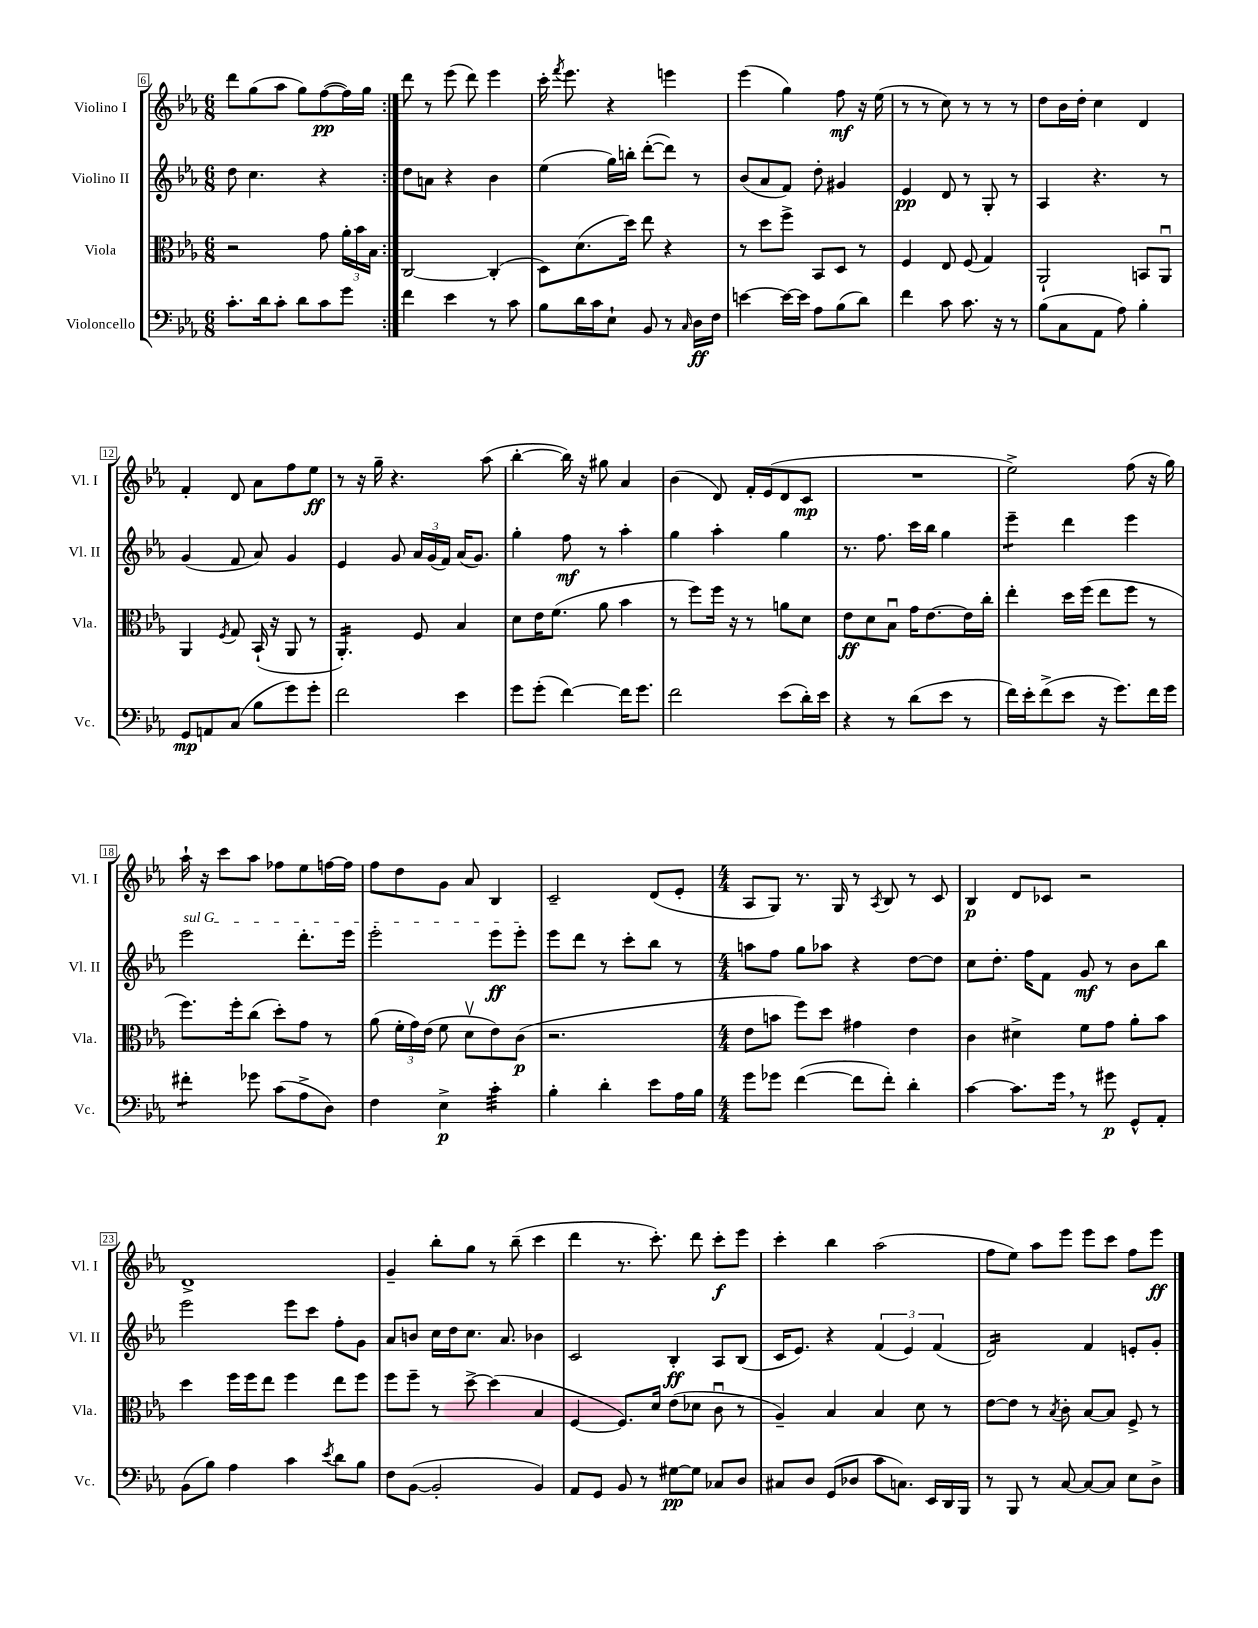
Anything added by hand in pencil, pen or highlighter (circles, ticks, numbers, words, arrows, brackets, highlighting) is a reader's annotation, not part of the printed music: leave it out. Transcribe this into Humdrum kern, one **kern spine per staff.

**kern	**kern	**kern	**kern
*staff4	*staff3	*staff2	*staff1
*clefF4	*clefC3	*clefG2	*clefG2
*k[b-e-a-]	*k[b-e-a-]	*k[b-e-a-]	*k[b-e-a-]
*M6/8	*M6/8	*M6/8	*M6/8
8.c'	2r	8dd	8ddd
.	.	4.cc	(8gg
16d	.	.	.
8c'	.	.	8aa-
8d	.	.	8gg)
8c	8g	4r	([8ff
8g	24a-'	.	16ff])
.	24b-	.	.
.	.	.	16gg
.	24B-	.	.
=:|!	=:|!	=:|!	=:|!
4f	[2C	8dd	8ddd
.	.	8a	8r
4e-	.	4r	(8eee-
.	.	.	8ddd)
8r	(4C']	4b-	4eee-
8c	.	.	.
=	=	=	=
8B-	8D)	(4ee-	16ccc'
.	.	.	8qfff
.	.	.	8.eee-
16d	(8.d	.	.
16c	.	.	.
8E-`	.	16gg)	4r
.	16dd)	16bb'	.
8BB-	8ee-	([8ddd'	.
8r	4r	8ddd])	4eee
16qqC	.	.	.
16D	.	8r	.
16F	.	.	.
=	=	=	=
[4e	8r	(8b-	(4eee-
.	8dd	8a-	.
16e_	8ff^	8f)	4gg)
16e]	.	.	.
8A-	8BB-	8dd'	.
(8B-	8D	4g#	8ff
8d)	8r	.	16r
.	.	.	(16ee-
=	=	=	=
4f	4F	4e-	8r
.	.	.	8r
8c	8E-	8d	8cc)
8.c	(8F	8r	8r
.	4G)	8G'	8r
16r	.	.	.
8r	.	8r	8r
=	=	=	=
(8B-	2AA-`	4A-	8dd
8C	.	.	16b-
.	.	.	16dd'
8AA-	.	4.r	4cc
8A-)	.	.	.
4B-'	8BB	.	4d
.	8AA-u	8r	.
=	=	=	=
8GG	4AA-	(4g	4f'
8AA	.	.	.
.	8qF	.	.
(8C	8G	8f	8d
8B-	(16BB-`	8a-)	8a-
.	16r	.	.
8g)	8AA-	4g	8ff
8g'	8r	.	8ee-
=	=	=	=
2f	4.AA-')	4e-	8r
.	.	.	16r
.	.	.	16gg~
.	.	8g	4.r
.	8F	24a-	.
.	.	(24g	.
.	.	24f)	.
4e-	4B-	(16a-	.
.	.	8.g)	.
.	.	.	(8aa-
=	=	=	=
8g	8d	4gg'	[4bb-'
(8g'	16e-	.	.
.	(8.f	.	.
[4f)	.	8ff	16bb-])
.	.	.	16r
.	8a-	8r	8gg#
16f]	4b-	4aa-'	4a-
8.g	.	.	.
=	=	=	=
2f	8r	4gg	(4b-
.	8ff)	.	.
.	16ff	4aa-'	8d)
.	16r	.	.
.	8r	.	16f'
.	.	.	(16e-
(8e-	8a	4gg	8d
16d')	8d	.	8c
16e-	.	.	.
=	=	=	=
4r	8e-	8.r	2.r
.	8d	.	.
.	.	8.ff	.
8r	8B-u	.	.
(8d	16g	16ccc	.
.	[8.e-	16bb-	.
8e-	.	4gg	.
8r	16e-]	.	.
.	16cc'	.	.
=	=	=	=
16f)	4ee-'	4eee-~	2ee-^)
16e-'	.	.	.
(8f^	.	.	.
8e-	16dd	4ddd	.
.	(16ff	.	.
16r	8ee-	.	.
8.g)	.	.	.
.	8ff	4eee-	(8ff
16f	8r	.	16r
16g	.	.	16gg)
=	=	=	=
4f#'	8.ff)	2eee-	16aa-`
.	.	.	16r
.	.	.	8ccc
.	16ff'	.	.
8g-	(8cc	.	8aa-
(8c	8dd')	.	8ff-
8A-^	8g	8.ddd'	8ee-
8D)	8r	.	[16ff
.	.	16eee-	16ff]
=	=	=	=
4F	(8a-	2eee-'	8ff
.	24f'	.	8dd
.	24g)	.	.
.	(24e-	.	.
4E-^	8f	.	8g
.	8dv	.	8a-
4c'	8e-)	8eee-	4B-
.	(8c	8eee-'	.
=	=	=	=
4B-'	2.r	8eee-	2c~
.	.	8ddd	.
4d'	.	8r	.
.	.	8ccc'	.
8e-	.	8bb-	(8d
16A-	.	8r	8e-'
16B-	.	.	.
=	=	=	=
*M4/4	*M4/4	*M4/4	*M4/4
8g	8e-	8aa	8A-
8g-	8b	8ff	8G)
([4f	8ff)	8gg	8.r
.	8dd	8aa-	.
.	.	.	16G
8f]	4g#	4r	8r
.	.	.	8qA-
8f')	.	.	8B-
4d'	4e-	[8dd	8r
.	.	8dd]	8c
=	=	=	=
[4c	4c	8cc	4B-
.	.	8.dd'	.
8.c]	4d#^	.	8d
.	.	16ff	.
.	.	8f	8c-
16g	.	.	.
8r	8f	8g	2r
8g#	8g	8r	.
8GG^^	8a-'	8b-	.
8AA-'	8b-	8bb-	.
=	=	=	=
(8BB-	4dd	2eee-	1d^
8B-)	.	.	.
4A-	16ff	.	.
.	16ff	.	.
.	8ee-	.	.
4c	4ff	8eee-	.
.	.	8ccc	.
8qe-	.	.	.
8d	8ee-	8ff'	.
8B-	8ff	8g	.
=	=	=	=
8F	8ff	8a-	4g~
([8BB-	8ff~	8b	.
2BB-']	8r	16cc	8bb-'
.	.	16dd	.
.	[8dd^	8.cc	8gg
.	(4dd]	.	8r
.	.	8.a-	.
.	.	.	(8bb-~
4BB-)	4B-	4b-	4ccc
=	=	=	=
8AA-	[4F	2c	4ddd
8GG	.	.	.
8BB-	8.F])	.	8.r
8r	.	.	.
.	16d	.	8.ccc')
[8G#	(8e-	4B-'	.
8G#]	8d-	.	8ddd
8C-	8cu	8A-	8ccc'
8D	8r	(8B-	8eee-
=	=	=	=
8C#	4A-~)	16c	4ccc'
.	.	8.e-)	.
8D	.	.	.
(8GG	4B-	4r	4bb-
8D-	.	.	.
8c	4B-	(6f	(2aa-
8.C)	.	.	.
.	.	6e-)	.
.	8d	.	.
16EE-	.	.	.
.	.	(6f	.
16DD	8r	.	.
16BBB-	.	.	.
=	=	=	=
8r	[8e-	2d)	8ff
8BBB-	8e-]	.	8ee-)
8r	8r	.	8aa-
.	8qB-	.	.
[8C	8c'	.	8eee-
8C_	[8B-	4f	8eee-
8C]	8B-]	.	8ccc
8E-	8F^	8e'	8ff
8D^	8r	8g'	8eee-
==	==	==	==
*-	*-	*-	*-
